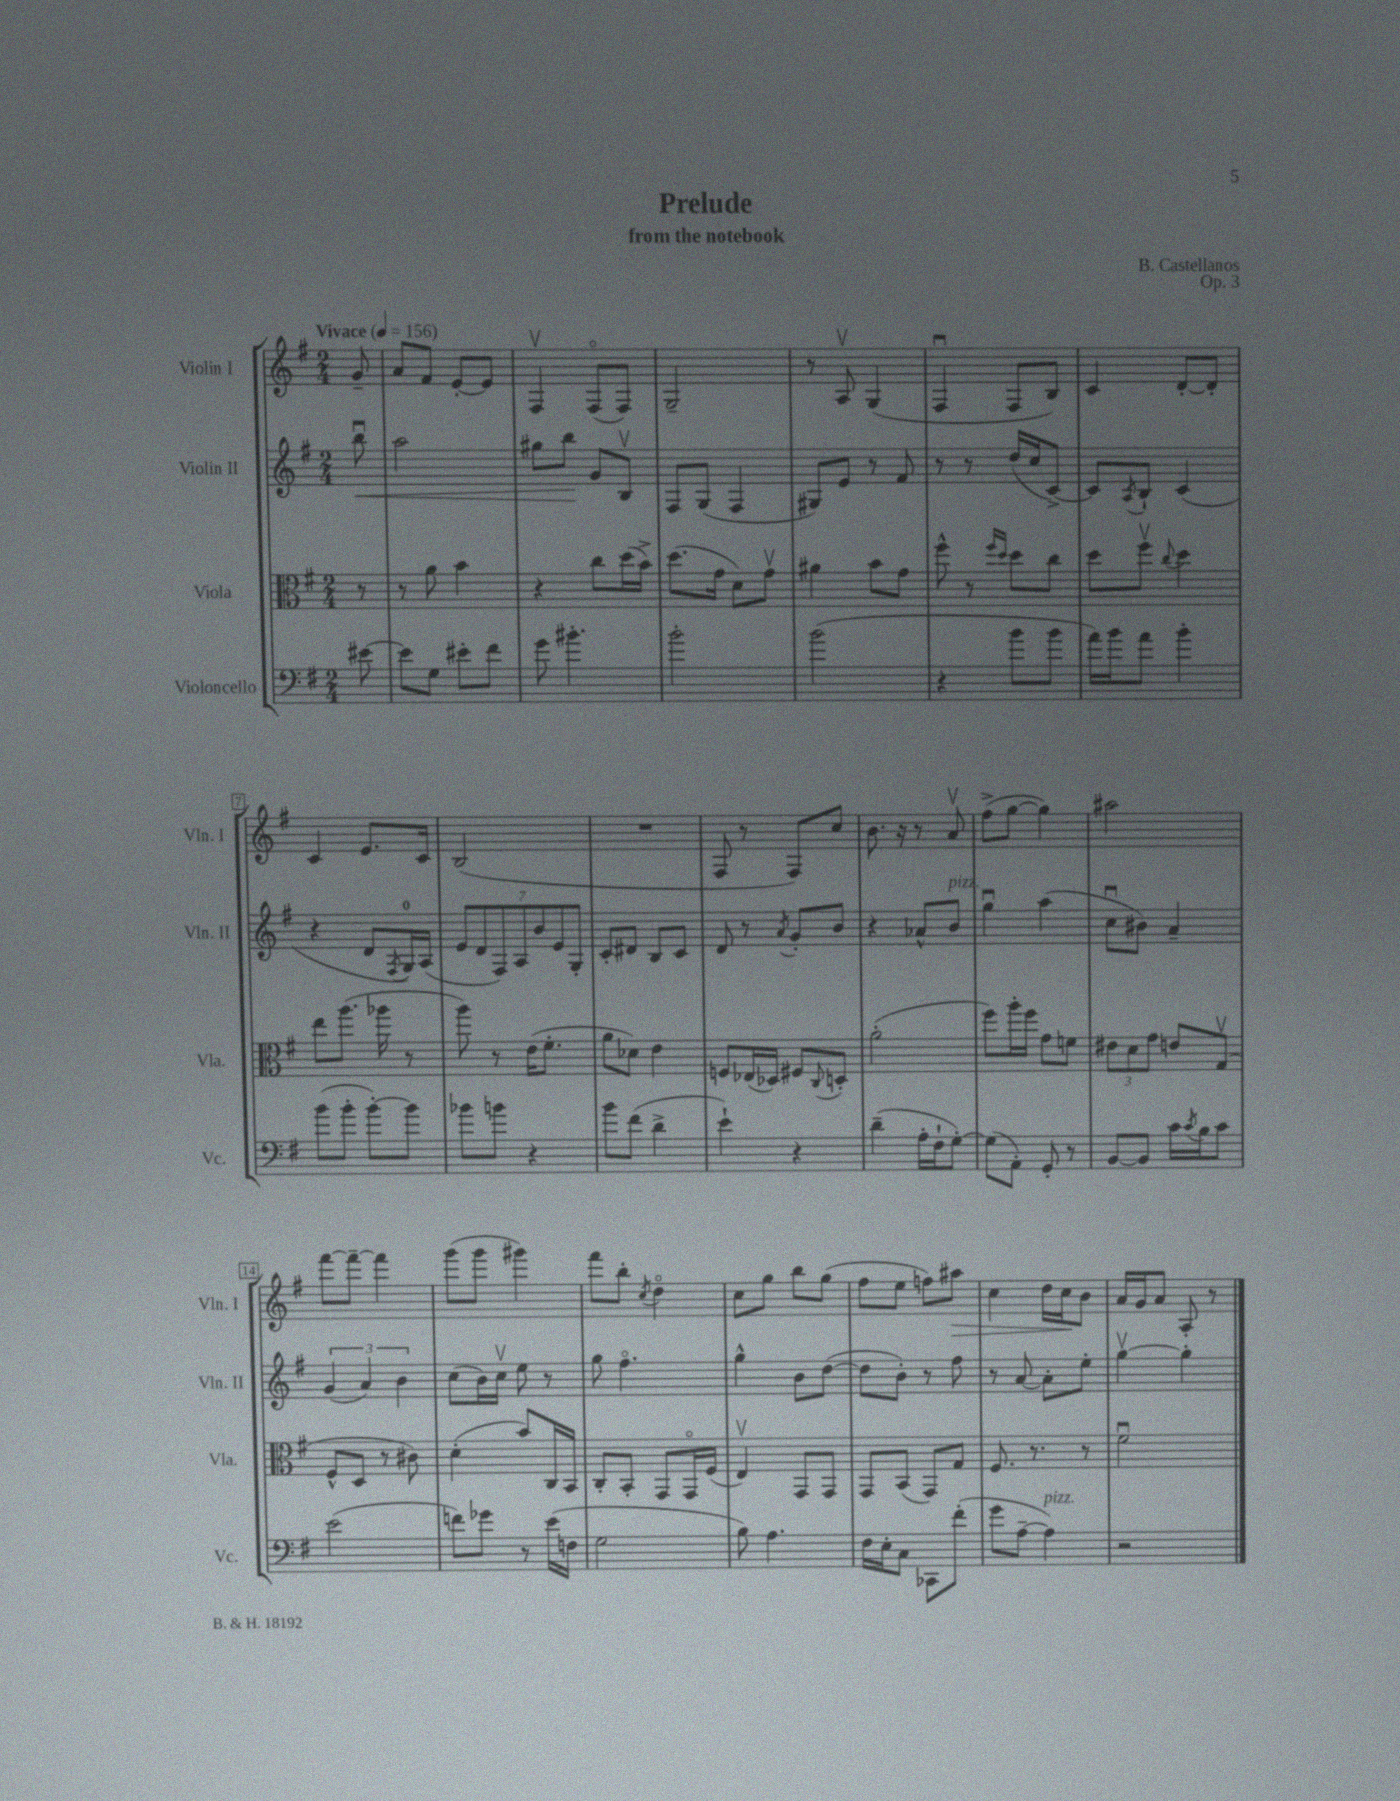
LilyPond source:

\header { title = "Prelude" composer = "B. Castellanos" subtitle = "from the notebook" opus = "Op. 3" }
<<
\new StaffGroup <<
\new Staff = "s0" \with { instrumentName = "Violin I" shortInstrumentName = "Vln. I" } {
    \clef treble \key g \major \numericTimeSignature \time 2/4 \partial 8 \tempo "Vivace" 4 = 156
    g'8-- |
    a'8 fis'8 e'8~-. e'8 |
    fis4\upbow fis8\flageolet( fis8) |
    g2-- |
    r8 a8\upbow g4( |
    fis4\downbow fis8 b8) |
    c'4 d'8~-. d'8-. |
    c'4 e'8. c'16 |
    b2( |
    R2 |
    fis8 r8 fis8) c''8 |
    b'8. r16 r8 a'8\upbow |
    fis''8->( g''8~ g''4) |
    ais''2 |
    fis'''8~ fis'''8~-- fis'''4 |
    g'''8( g'''8 gis'''4) |
    fis'''8 b''8-. \acciaccatura { c''8 } d''4\flageolet |
    c''8 g''8 b''8 g''8( |
    fis''8 e''8 f''8) ais''8\> |
    c''4 d''16 c''16\! b'8 |
    a'16 g'16 a'8 a8-. r8 \bar "|." |
}
\new Staff = "s1" \with { instrumentName = "Violin II" shortInstrumentName = "Vln. II" } {
    \clef treble \key g \major \numericTimeSignature \time 2/4 \partial 8
    b''8\downbow\< |
    a''2 |
    gis''8 b''8\! g'8 b8\upbow |
    fis8 g8( fis4 |
    gis8) e'8 r8 fis'8 |
    r8 r8 d''16( c''16 c'8~->) |
    c'8 \acciaccatura { a8 } b8-! c'4( |
    r4 d'8 \acciaccatura { fis8 } g16-0) a16( |
    \tuplet 7/4 { e'8 d'8 fis8) a8 b'8 e'8 g8-. } |
    c'8-. dis'8 b8 c'8 |
    d'8 r8 \acciaccatura { a'8 } g'8-. b'8 |
    r4 aes'8-^ b'8^\markup { \italic "pizz." } |
    g''4\downbow a''4( |
    c''8\downbow bis'8) a'4-- |
    \tuplet 3/2 { g'4( a'4) b'4 } |
    c''8( b'16) c''16\upbow e''8 r8 |
    g''8 fis''4.\flageolet |
    g''4-^ b'8 d''8~( |
    d''8 b'8-.) r8 fis''8 |
    r8 a'8~ a'8-. e''8-. |
    g''4~\upbow g''4-. \bar "|." |
}
\new Staff = "s2" \with { instrumentName = "Viola" shortInstrumentName = "Vla." } {
    \clef alto \key g \major \numericTimeSignature \time 2/4 \partial 8
    r8 |
    r8 a'8 b'4 |
    r4 c''8 d''16( b'16->) |
    d''8.( g'16 d'8) g'8\upbow |
    ais'4 b'8 g'8 |
    fis''8-^ r8 \grace { fis''16 d''16 } d''8 c''8 |
    d''8 fis''8\upbow \appoggiatura { c''8 } d''4 |
    e''8 a''8.( aes''16 r8 |
    a''8) r8 e'16( fis'8.-. |
    a'8 des'8) e'4 |
    f8 ees16( des16) fis8 \appoggiatura { c8 } d8-. |
    a'2-.( |
    fis''8) a''16-. fis''16 g'8 f'8 |
    \tuplet 3/2 { eis'8 d'8 g'8 } e'8 g8\upbow( |
    fis8-^ d8 r8 cis'8) |
    d'4-.( b'8) c16 b,16 |
    c8-. b,8-. g,8 g,16\flageolet fis16( |
    e4\upbow) g,8 g,8 |
    g,8 b,8( g,8) g8 |
    fis8. r8. r8 |
    fis'2\downbow \bar "|." |
}
\new Staff = "s3" \with { instrumentName = "Violoncello" shortInstrumentName = "Vc." } {
    \clef bass \key g \major \numericTimeSignature \time 2/4 \partial 8
    eis'8~ |
    eis'8 g8 eis'8-. fis'8 |
    g'8 bis'4.-. |
    b'2-. |
    b'2( |
    r4 b'8 b'8 |
    a'16) b'16 a'8 b'4-. |
    b'8( b'8-. b'8~-.) b'8 |
    bes'8 b'8 r4 |
    b'8 fis'8( d'4-> |
    e'4-!) r4 |
    d'4--( a16-. fis16-! g8~-.) |
    g8( a,8-.) g,8-. r8 |
    b,8~ b,8 c'16 \acciaccatura { c'8 } b16 c'8 |
    e'2( |
    f'8) ges'8 r8 e'16( f16 |
    g2 |
    b8) a4. |
    fis16 e16-. c8 ces,8 fis'8-.( |
    g'8 a8~-- a4^\markup { \italic "pizz." }) |
    r2 \bar "|." |
}
>>
>>
\layout { \context { \Score \override BarNumber.stencil = #(make-stencil-boxer 0.1 0.3 ly:text-interface::print) } }
